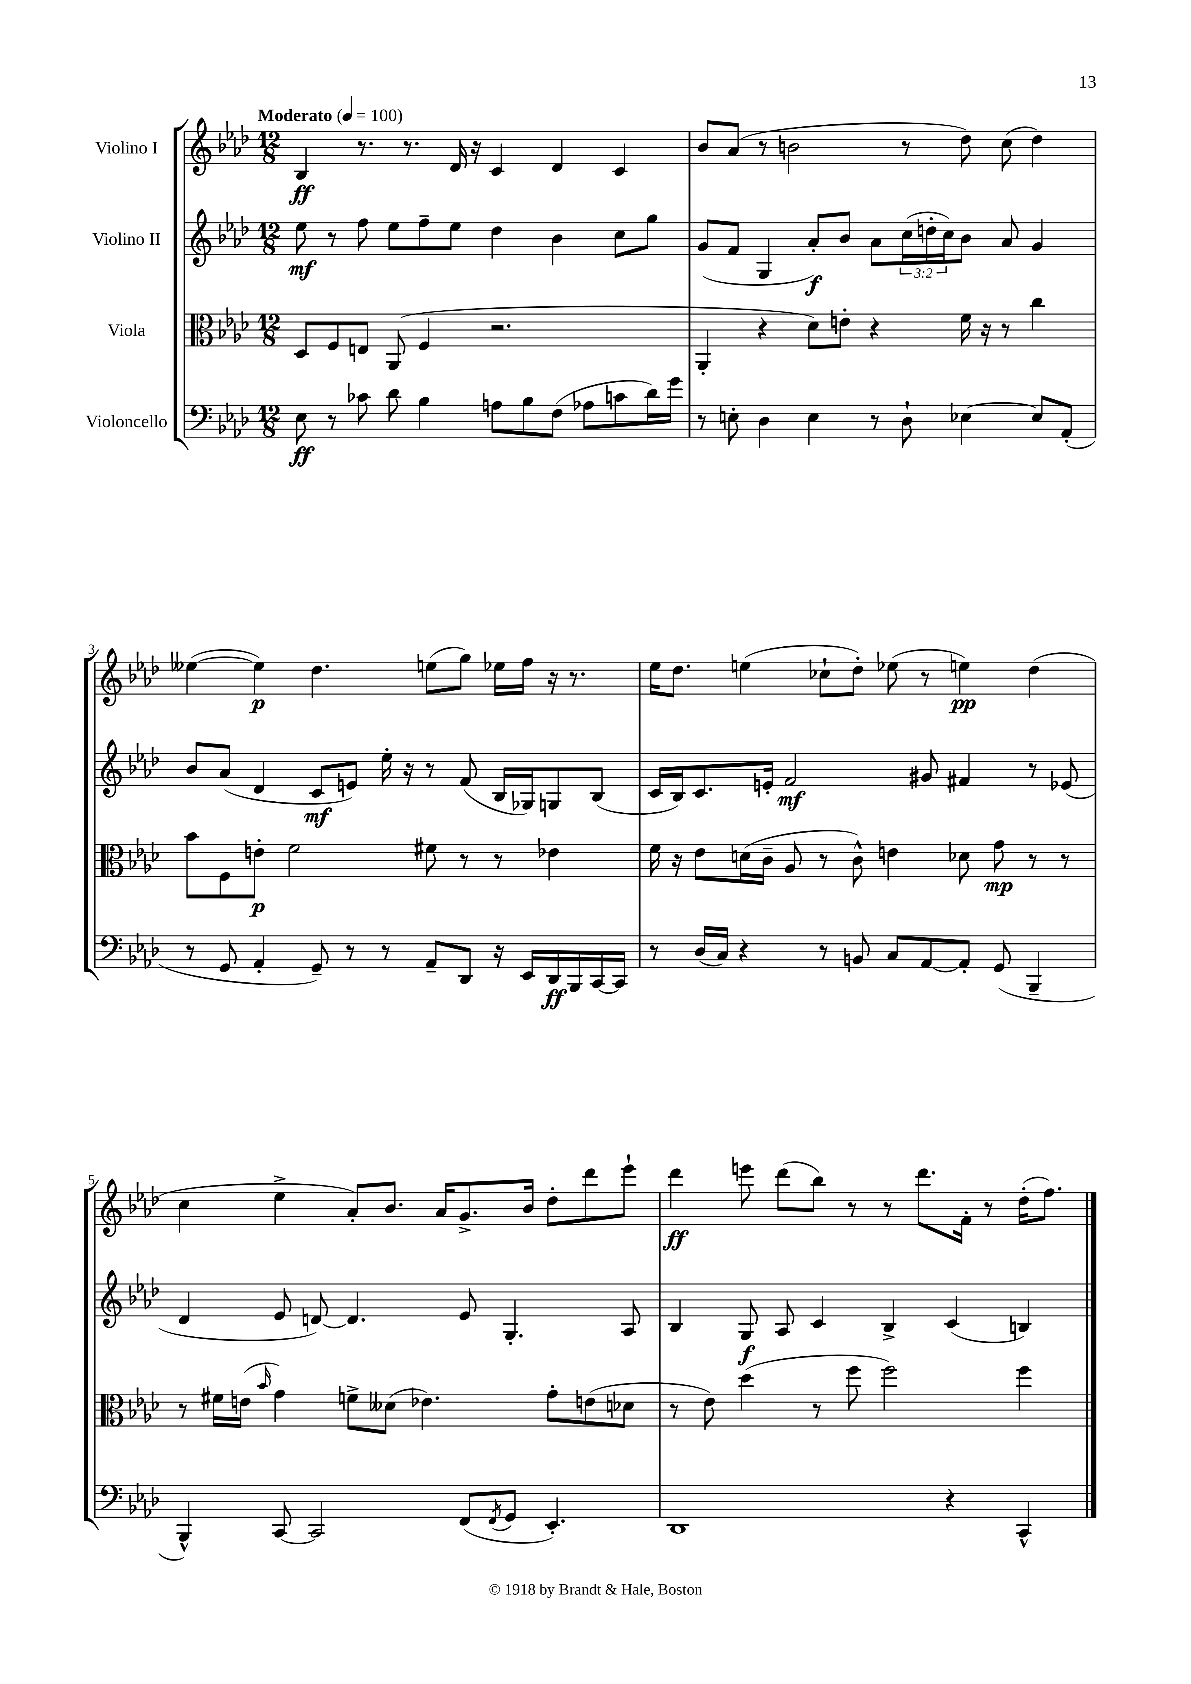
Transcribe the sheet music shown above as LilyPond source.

<<
\new StaffGroup <<
\new Staff = "s0" \with { instrumentName = "Violino I" } {
    \clef treble \key aes \major \numericTimeSignature \time 12/8 \tempo "Moderato" 4 = 100
    bes4\ff r8. r8. des'16 r16 c'4 des'4 c'4 |
    bes'8 aes'8( r8 b'2 r8 des''8) c''8( des''4) |
    eeses''4~( eeses''4\p) des''4. e''8( g''8) ees''16 f''16 r16 r8. |
    ees''16 des''8. e''4( ces''8-! des''8-.) ees''8( r8 e''4\pp) des''4( |
    c''4 ees''4-> aes'8-.) bes'8. aes'16 g'8.-> bes'16 des''8-. des'''8 ees'''8-! |
    des'''4\ff e'''8 des'''8( bes''8) r8 r8 des'''8. f'16-. r8 des''16-.( f''8.) \bar "|." |
}
\new Staff = "s1" \with { instrumentName = "Violino II" } {
    \clef treble \key aes \major \numericTimeSignature \time 12/8 \override Staff.TupletNumber.text = #tuplet-number::calc-fraction-text
    ees''8\mf r8 f''8 ees''8 f''8-- ees''8 des''4 bes'4 c''8 g''8 |
    g'8( f'8 g4 aes'8-.\f) bes'8 aes'8 \tuplet 3/2 { c''16( d''16-. c''16) } bes'8 aes'8 g'4 |
    bes'8 aes'8( des'4 c'8\mf e'8) ees''16-. r16 r8 f'8( bes16 ges16) g8 bes8( |
    c'16 bes16) c'8. e'16-. f'2\mf gis'8 fis'4 r8 ees'8( |
    des'4 ees'8 d'8~) d'4. ees'8 g4.-. aes8 |
    bes4 g8\f aes8 c'4 bes4-> c'4( b4) \bar "|." |
}
\new Staff = "s2" \with { instrumentName = "Viola" } {
    \clef alto \key aes \major \numericTimeSignature \time 12/8
    des8 f8 e8 aes,8( f4 r2. |
    aes,4-. r4 des'8) e'8-. r4 f'16 r16 r8 c''4 |
    bes'8 f8 e'8-.\p f'2 fis'8 r8 r8 ees'4 |
    f'16 r16 ees'8 d'16( c'16-- aes8 r8 c'8-^) e'4 des'8 g'8\mp r8 r8 |
    r8 fis'16 e'16( \grace { bes'16 } g'4) f'8-> deses'8( ees'4.) g'8-. e'8( des'8 |
    r8 ees'8) des''4( r8 f''8 f''2) f''4 \bar "|." |
}
\new Staff = "s3" \with { instrumentName = "Violoncello" } {
    \clef bass \key aes \major \numericTimeSignature \time 12/8
    ees8\ff r8 ces'8 des'8 bes4 a8 bes8 f8( aes8 c'8 des'16) g'16 |
    r8 e8-. des4 e4 r8 des8-! ees4~ ees8 aes,8-.( |
    r8 g,8 aes,4-. g,8--) r8 r8 aes,8-- des,8 r16 ees,16 des,16\ff bes,,16 c,16~ c,16 |
    r8 des16( c16) r4 r8 b,8 c8 aes,8~ aes,8-. g,8( bes,,4-- |
    bes,,4-^) c,8~ c,2 f,8( \acciaccatura { f,8 } g,8 ees,4.-.) |
    des,1 r4 c,4-^ \bar "|." |
}
>>
>>
